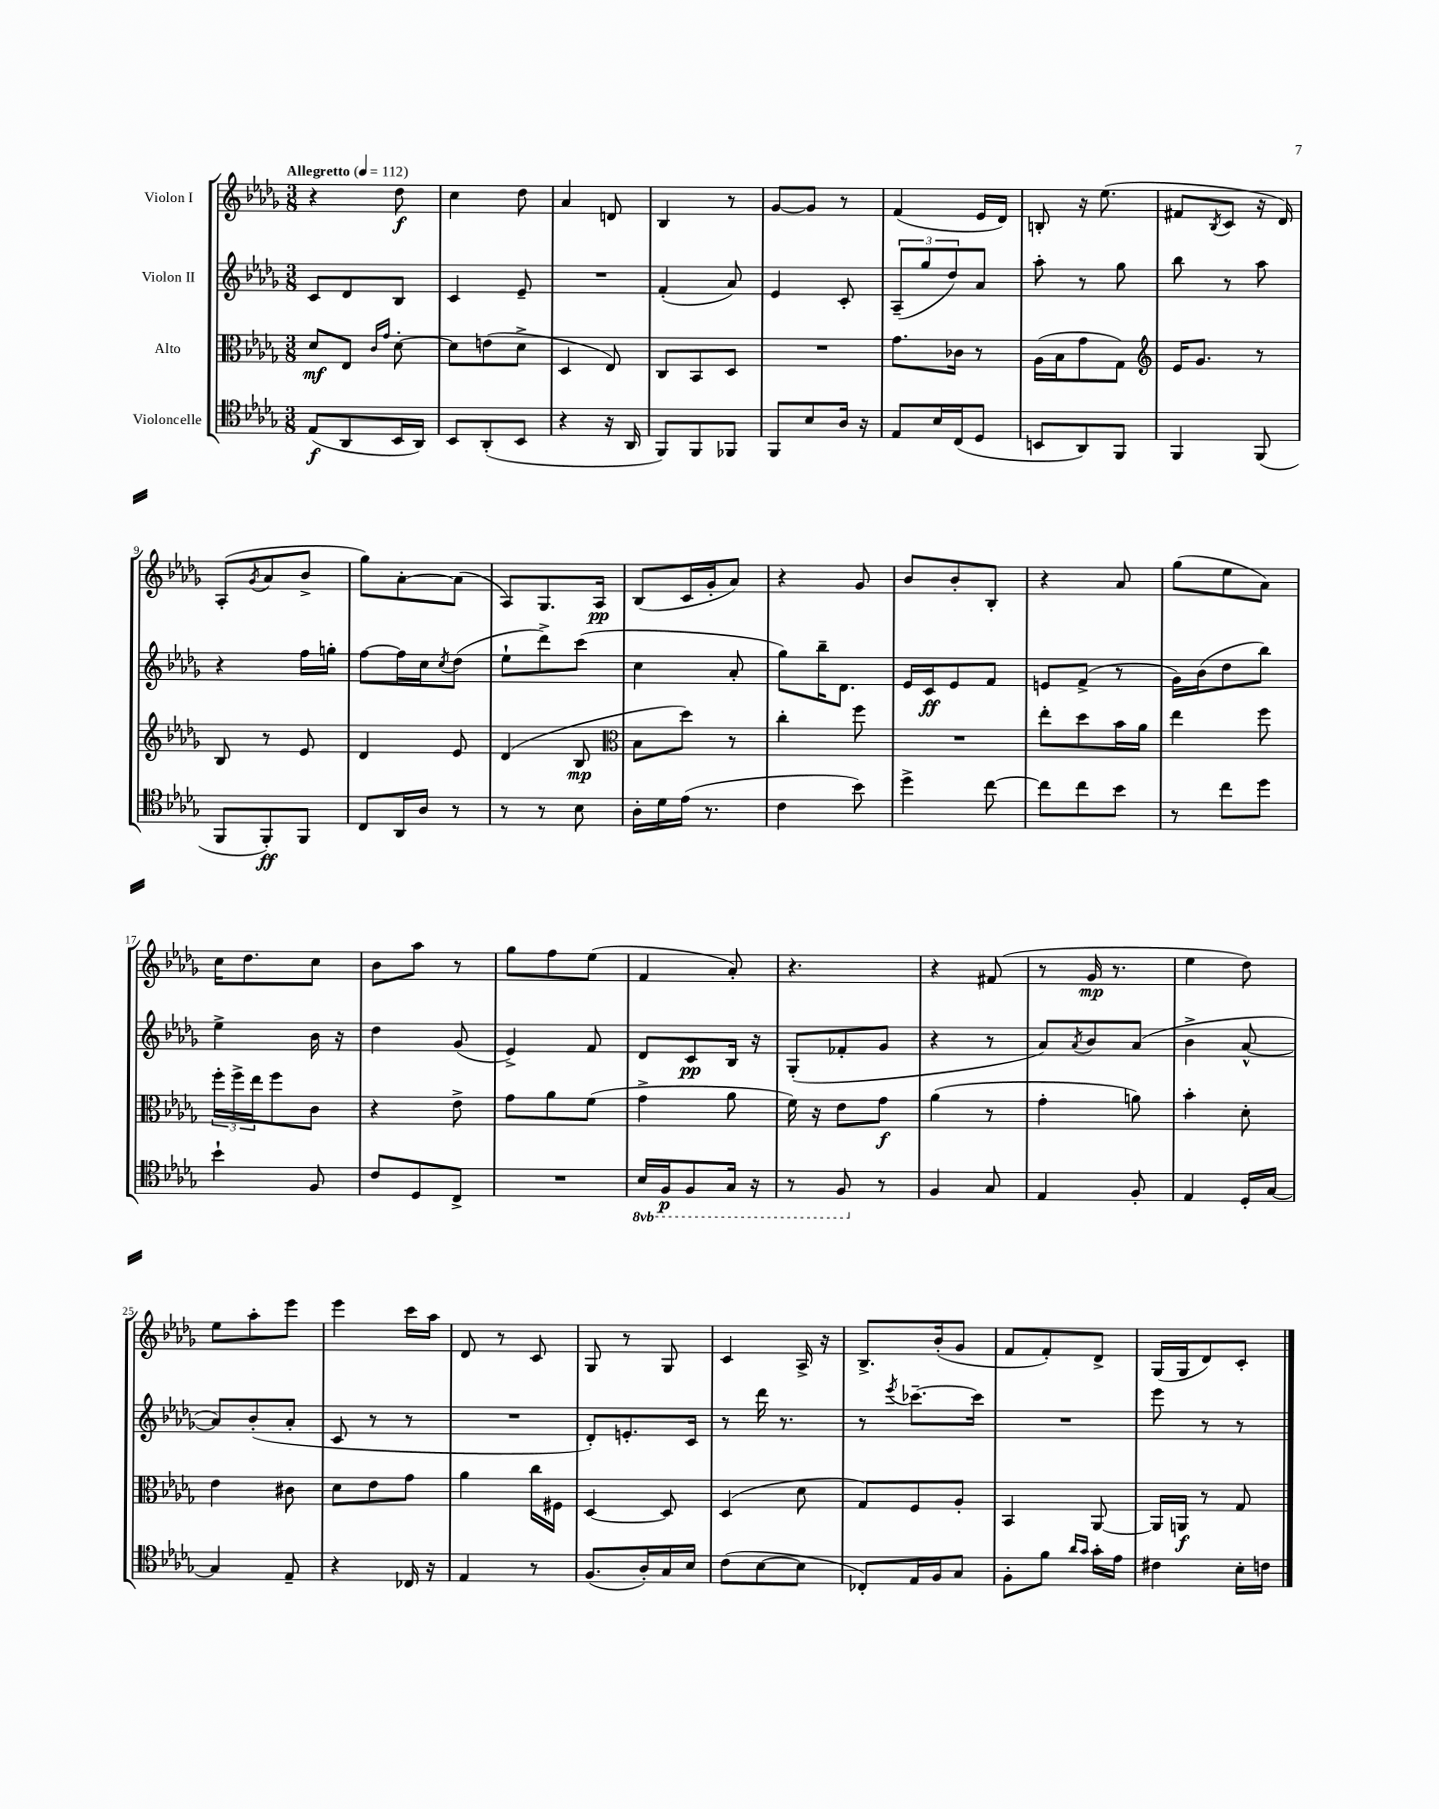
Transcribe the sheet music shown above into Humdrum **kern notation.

**kern	**kern	**kern	**kern
*staff4	*staff3	*staff2	*staff1
*clefC4	*clefC3	*clefG2	*clefG2
*k[b-e-a-d-g-]	*k[b-e-a-d-g-]	*k[b-e-a-d-g-]	*k[b-e-a-d-g-]
*M3/8	*M3/8	*M3/8	*M3/8
*MM112	*MM112	*MM112	*MM112
(8E-/L	8d-/L	8c/L	4r
8AA-/	8E-/J	8d-/	.
.	16qqc/LL	.	.
.	16qqg-/JJ	.	.
16BB-/L	[8d-'\	8B-/J	8dd-\
16AA-/JJ)	.	.	.
=	=	=	=
8BB-/L	8d-\]L	4c/	4cc\
(8AA-'/	(8e\	.	.
8BB-/J	8d-^\J	8e-~/	8dd-\
=	=	=	=
4r	4D-/	4.r	4a-/
16r	8E-/)	.	8d/
16AA-/	.	.	.
=	=	=	=
8FF/L)	8C/L	(4f'/	4B-/
8FF/	8BB-/	.	.
8FF-/J	8D-/J	8a-/)	8r
=	=	=	=
8FF/L	4.r	4e-/	[8g-/L
8B-/	.	.	8g-/]J
16A-/Jk	.	8c'/	8r
16r	.	.	.
=	=	=	=
8E-/L	8.g-\L	(12A-~/L	(4f/
.	.	12gg-/	.
16B-/L	.	.	.
.	.	12dd-/)	.
(16C/J	16c-\Jk	.	.
8D-/J	8r	8a-/J	16e-/LL
.	.	.	16d-/JJ)
=	=	=	=
8BB/L	(16A-\LL	8aa-'\	8B'/
.	16B-\J	.	.
8AA-/)	8g-\	8r	16r
.	.	.	(8.ee-\
8FF/J	8G-\J)	8gg-\	.
=	=	=	=
*	*clefG2	*	*
4FF/	16e-/LK	8bb-\	8f#/L
.	8.g-/J	.	.
.	.	.	8qB-/
.	.	8r	8c/J
(8FF/	8r	8aa-\	16r
.	.	.	16d-/)
=	=	=	=
8FF/L	8B-/	4r	(8A-'/L
.	.	.	8qg-/
8FF'/)	8r	.	8a-/
8FF/J	8e-/	16ff\LL	8b-^/J
.	.	16gg'\JJ	.
=	=	=	=
8C/L	4d-/	[8ff\L	8gg-\L)
16AA-/L	.	16ff\]L	[8a-'\
16A-/JJ	.	16cc\J	.
.	.	8qcc/	.
8r	8e-/	(8dd-\J	(8a-\]J
=	=	=	=
8r	(4d-/	8ee-`\L	8A-/L)
8r	.	8ddd-^\)	8.G-/
8B-\	8B-/	(8ccc\J	.
.	.	.	16A-/Jk
=	=	=	=
*	*clefC3	*	*
16A-'\LL	8B-\L	4cc\	(8B-/L
16d-\	.	.	.
(16e-\JJ	8dd-\J)	.	16c/L
8.r	.	.	16g-'/J
.	8r	8a-'/	8a-/J)
=	=	=	=
4c\	4cc'\	8gg-\L)	4r
.	.	16bb-~\K	.
.	.	8.d-\J	.
8b-\)	8ff\	.	8g-/
=	=	=	=
4dd-^\	4.r	16e-/LL	8b-/L
.	.	16c/J	.
.	.	8e-/	8b-'/
[8cc\	.	8f/J	8B-'/J
=	=	=	=
8cc\]L	8ee-'\L	8e/L	4r
8cc\	8dd-\	(8f^/J	.
8b-\J	16b-\L	8r	8a-/
.	16a-\JJ	.	.
=	=	=	=
8r	4ee-\	16g-\LL)	(8gg-\L
.	.	(16b-\J	.
8cc\L	.	8dd-\	8ee-\
8dd-\J	8ff\	8bb-\J)	8a-\J)
=	=	=	=
4b-`\	24ff'\LL	4ee-^\	16cc\LK
.	24ff^\	.	.
.	.	.	8.dd-\
.	24ee-\J	.	.
.	8ff\	.	.
8F/	8c\J	16b-\	8cc\J
.	.	16r	.
=	=	=	=
8c/L	4r	4dd-\	8b-\L
8D-/	.	.	8aa-\J
8C^/J	8e-^\	(8g-/	8r
=	=	=	=
4.r	8g-\L	4e-^/)	8gg-\L
.	8a-\	.	8ff\
.	(8f\J	8f/	(8ee-\J
=	=	=	=
16BB-/LL	4g-^\	8d-/L	4f/
16FF/J	.	.	.
8FF/	.	8c/	.
16GG-/Jk	8a-\	16B-/Jk	8a-'/)
16r	.	16r	.
=	=	=	=
8r	16f\)	(8G-'/L	4.r
.	16r	.	.
8FF/	8e-\L	8f-'/	.
8r	8g-\J	8g-/J	.
=	=	=	=
4F/	(4a-\	4r	4r
8G-/	8r	8r	(8f#/
=	=	=	=
4E-/	4g-'\	8a-/L)	8r
.	.	8qa-/	.
.	.	8b-/	16g-/
.	.	.	8.r
8F'/	8a\)	(8a-/J	.
=	=	=	=
4E-/	4b-'\	4b-^\	4ee-\
16D-'/LL	8d-'\	[8a-^^/	8dd-\)
[16G-/JJ	.	.	.
=	=	=	=
4G-/]	4e-\	8a-/]L)	8ee-\L
.	.	(8b-'/	8aa-'\
8E-~/	8c#\	8a-'/J	8eee-\J
=	=	=	=
4r	8d-\L	8c/	4eee-\
.	8e-\	8r	.
16C-/	8g-\J	8r	16ccc\LL
16r	.	.	16aa-\JJ
=	=	=	=
4E-/	4a-\	4.r	8d-/
.	.	.	8r
8r	16cc\LL	.	8c/
.	16F#\JJ	.	.
=	=	=	=
(8.F/L	[4D-/	8d-'/L)	8G-/
.	.	8.e'/	8r
16A-'/L)	.	.	.
16G-/	8D-/]	.	8G-/
16B-/JJ	.	16c/Jk	.
=	=	=	=
(8c\L	(4D-/	8r	4c/
[8B-\	.	16ddd-\	.
.	.	8.r	.
8B-\]J	8d-\	.	16A-^/
.	.	.	16r
=	=	=	=
8C-'/L)	8G-/L)	8r	8.B-^/L
.	.	8qeee-/	.
16E-/L	8F/	[8.ccc-~\L	.
16F/J	.	.	(16b-'/k
8G-/J	8A-'/J	.	8g-/J
.	.	16ccc-\]Jk	.
=	=	=	=
8F'\L	4BB-/	4.r	8f/L
8f\J	.	.	8f'/)
16qqa-/LL	.	.	.
16qqg-/JJ	.	.	.
16g-'\LL	[8AA-/	.	8d-^/J
16e-\JJ	.	.	.
=	=	=	=
4c#\	16AA-/]LL	8eee-\	(16G-/LL
.	16AA/JJ	.	16G-/J
.	8r	8r	8d-/)
16B-'\LL	8G-/	8r	8c'/J
16c\JJ	.	.	.
==	==	==	==
*-	*-	*-	*-
